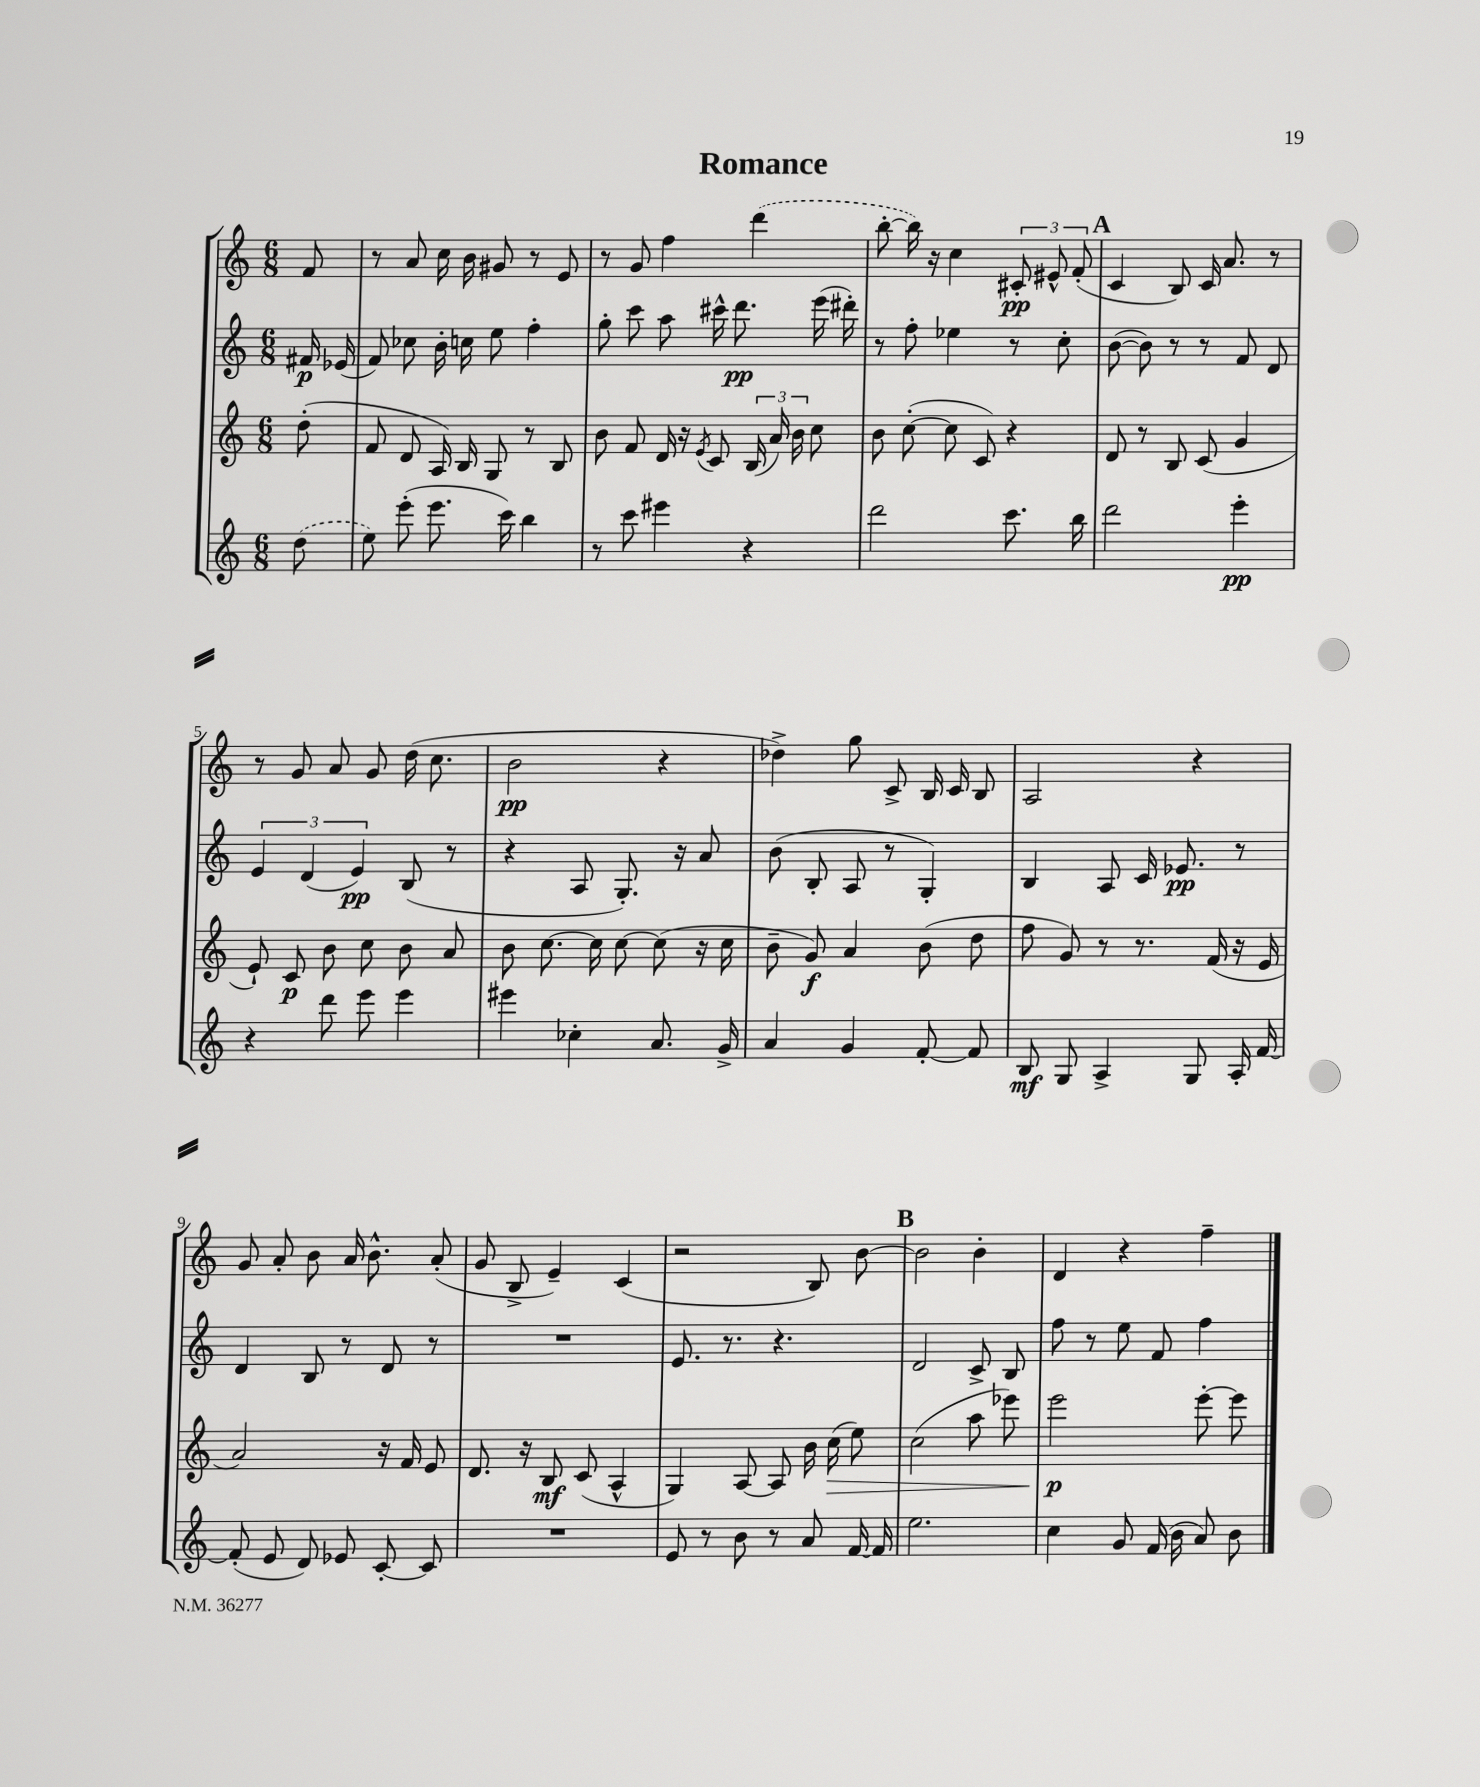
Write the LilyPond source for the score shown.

\header { title = "Romance" }
<<
\new StaffGroup <<
\new Staff = "s0" {
    \clef treble \key c \major \numericTimeSignature \time 6/8 \partial 8
    \autoBeamOff f'8 |
    r8 a'8 c''16 b'16 gis'8 r8 e'8 |
    r8 g'8 f''4 \once \slurDashed d'''4( |
    b''8~-. b''16) r16 c''4 \tuplet 3/2 { cis'8-.\pp eis'8-^ f'8-.( } |
    \mark \markup { \bold "A" } c'4 b8) c'16 a'8. r8 |
    r8 g'8 a'8 g'8 d''16( c''8. |
    b'2\pp r4 |
    des''4->) g''8 c'8-> b16 c'16 b8 |
    a2 r4 |
    g'8 a'8-. b'8 a'16 b'8.-^ a'8-.( |
    g'8 b8-> e'4--) c'4( |
    r2 b8) b'8~ |
    \mark \markup { \bold "B" } b'2 b'4-. |
    d'4 r4 f''4-- \bar "|." |
}
\new Staff = "s1" {
    \clef treble \key c \major \numericTimeSignature \time 6/8 \partial 8
    \autoBeamOff fis'16\p ees'16( |
    f'8) ces''8 b'16-. c''16 e''8 f''4-. |
    g''8-. c'''8 a''8 cis'''16-^ d'''8.\pp e'''16( dis'''16-.) |
    r8 f''8-. ees''4 r8 c''8-. |
    \mark \markup { \bold "A" } b'8~( b'8) r8 r8 f'8 d'8 |
    \tuplet 3/2 { e'4 d'4( e'4\pp) } b8( r8 |
    r4 a8 g8.-.) r16 a'8 |
    b'8( b8-. a8 r8 g4-.) |
    b4 a8 c'16 ees'8.\pp r8 |
    d'4 b8 r8 d'8 r8 |
    R2. |
    e'8. r8. r4. |
    \mark \markup { \bold "B" } d'2 c'8-> b8 |
    f''8 r8 e''8 f'8 f''4 \bar "|." |
}
\new Staff = "s2" {
    \clef treble \key c \major \numericTimeSignature \time 6/8 \partial 8
    \autoBeamOff d''8-.( |
    f'8 d'8 a16) b16 g8 r8 b8 |
    b'8 f'8 d'16 r16 \acciaccatura { e'8 } c'8 \tuplet 3/2 { b16( a'16) b'16 } c''8 |
    b'8 c''8~-.( c''8 c'8) r4 |
    \mark \markup { \bold "A" } d'8 r8 b8 c'8( g'4 |
    e'8-!) c'8\p b'8 c''8 b'8 a'8 |
    b'8 c''8.~ c''16 c''8~ c''8( r16 c''16 |
    b'8-- g'8\f) a'4 b'8( d''8 |
    f''8 g'8) r8 r8. f'16( r16 e'16 |
    a'2) r16 f'16 e'8 |
    d'8. r16 b8\mf c'8( a4-^ |
    g4) a8~ a8 b'16 c''16\>( e''8) |
    \mark \markup { \bold "B" } c''2( a''8 ees'''8) |
    e'''2\p\! e'''8~-. e'''8 \bar "|." |
}
\new Staff = "s3" {
    \clef treble \key c \major \numericTimeSignature \time 6/8 \partial 8
    \autoBeamOff \once \slurDashed d''8( |
    e''8) e'''8-.( e'''8. c'''16) b''4 |
    r8 c'''8 eis'''4 r4 |
    d'''2 c'''8. b''16 |
    \mark \markup { \bold "A" } d'''2 e'''4-.\pp |
    r4 d'''8 e'''8 e'''4 |
    eis'''4 ces''4-. a'8. g'16-> |
    a'4 g'4 f'8~-. f'8 |
    b8\mf g8 a4-> g8 a16-. f'16~ |
    f'8-.( e'8 d'8) ees'8 c'8~-. c'8 |
    R2. |
    e'8 r8 b'8 r8 a'8 f'16~ f'16 |
    \mark \markup { \bold "B" } e''2. |
    c''4 g'8 f'16( b'16 a'8) b'8 \bar "|." |
}
>>
>>
